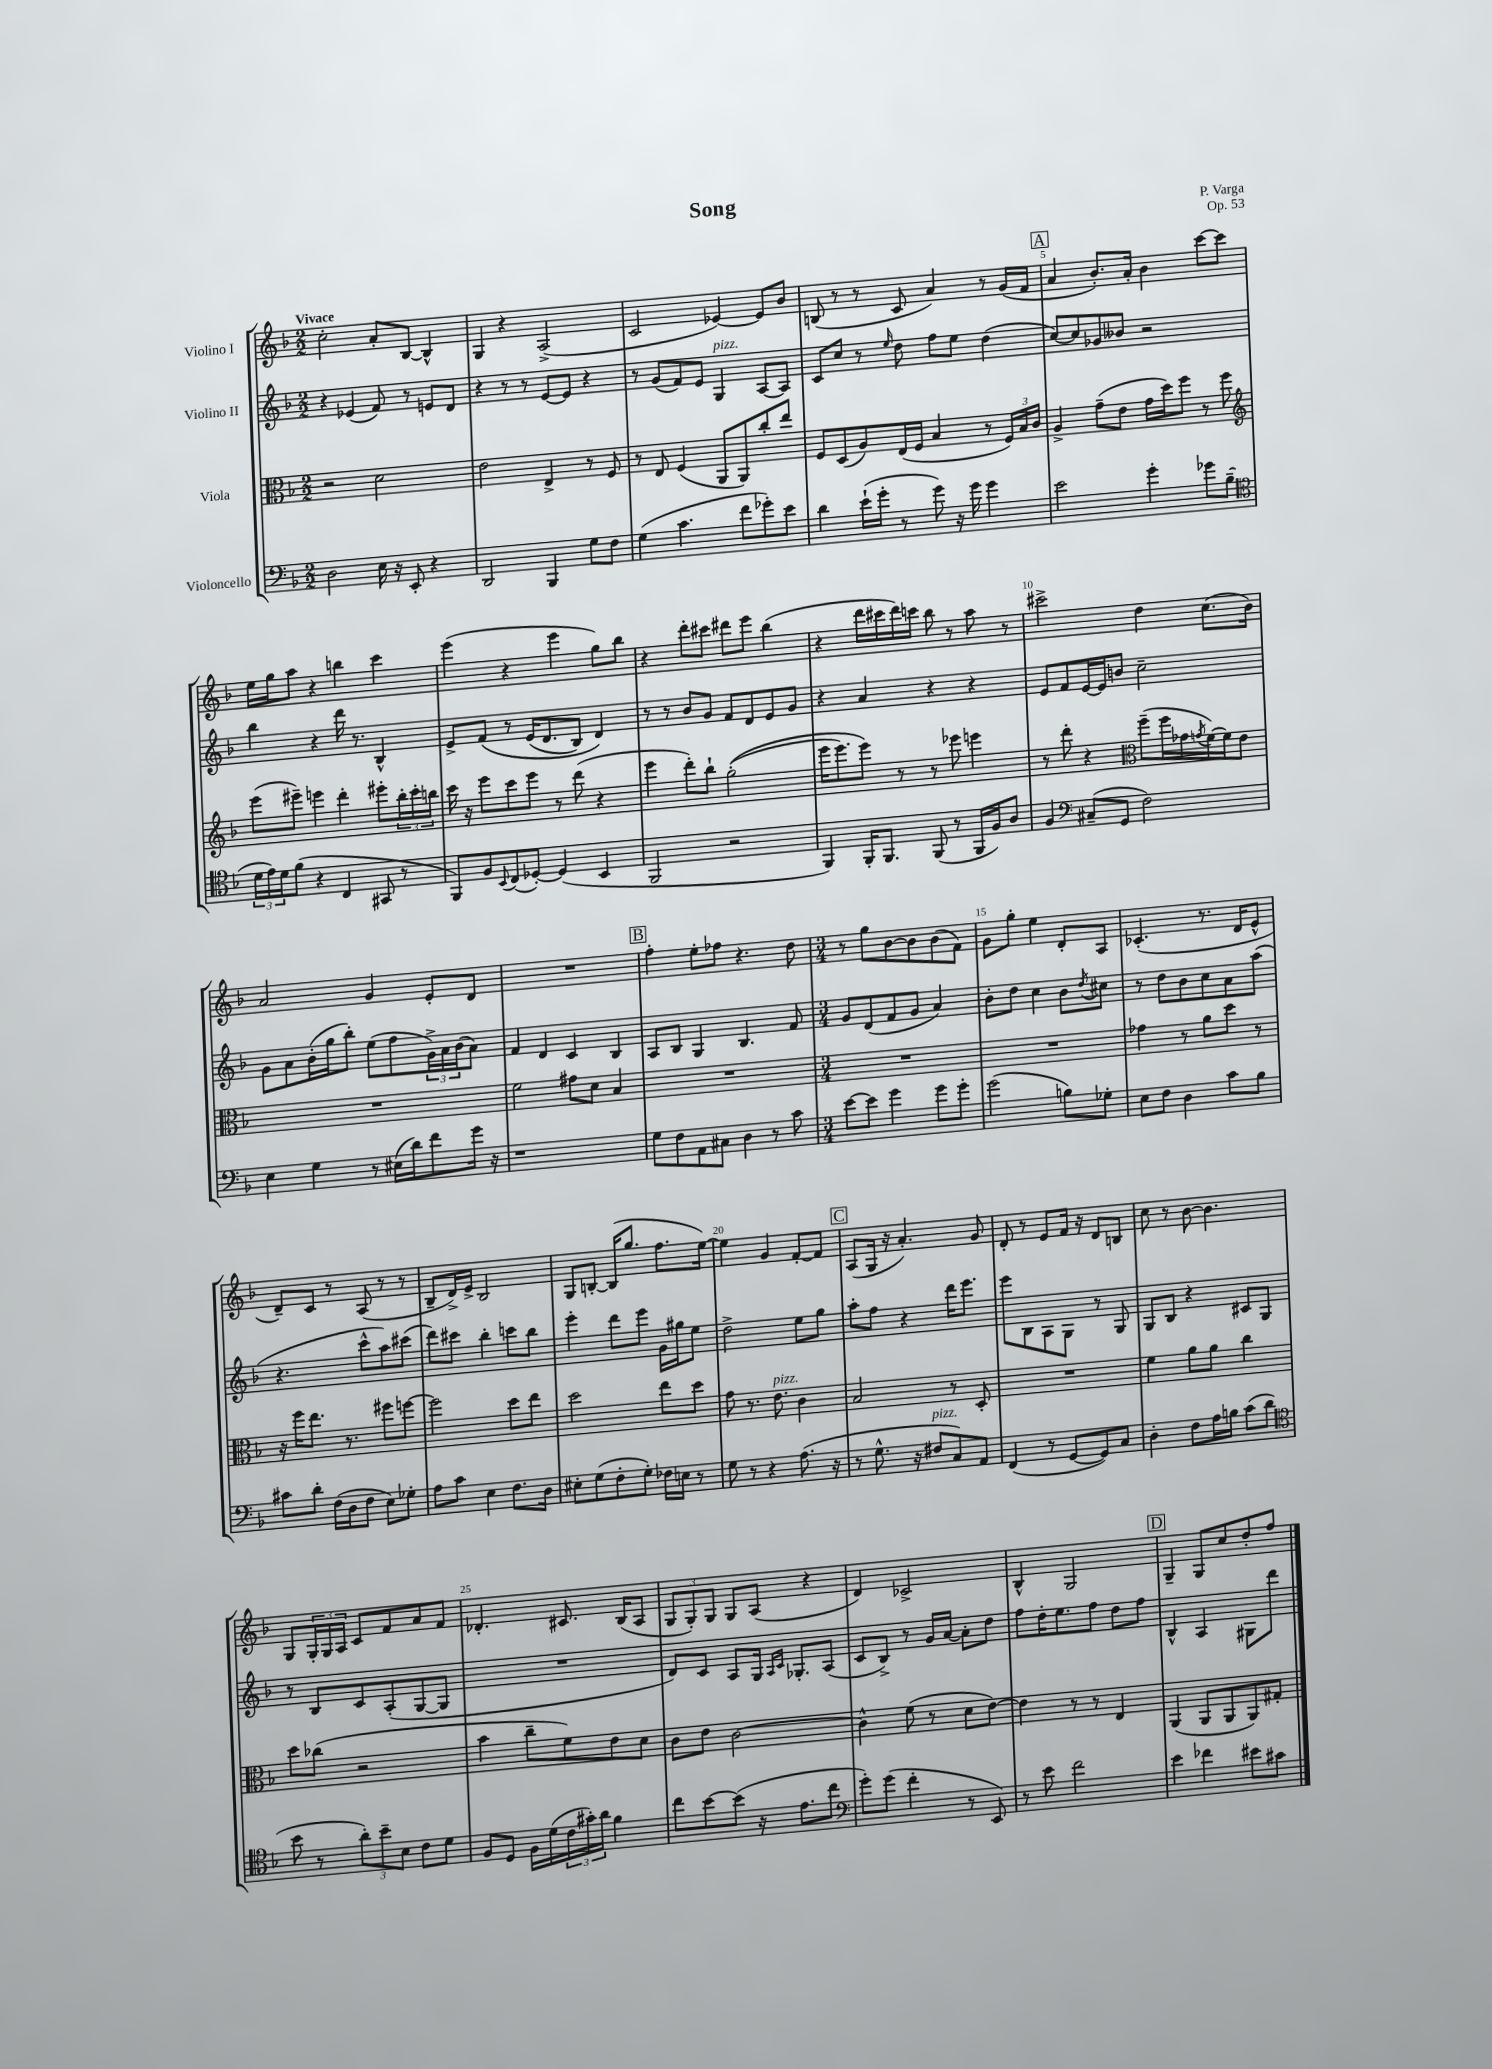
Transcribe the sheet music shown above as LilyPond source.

\header { title = "Song" composer = "P. Varga" opus = "Op. 53" }
<<
\new StaffGroup <<
\new Staff = "s0" \with { instrumentName = "Violino I" } {
    \clef treble \key f \major \numericTimeSignature \time 2/2 \tempo "Vivace"
    c''2-. a'8-. bes8~ bes4-^ |
    g4 r4 a2->( |
    c'2 ees'4~) ees'8 bes'8 |
    b8( r8 r8 c'8 a'4) r8 g'16( f'16 |
    \mark \markup { \box "A" } a'4 bes'8.-.) a'16-. bes'4 c'''8~ c'''8 |
    e''16 g''16 a''8 r4 b''4 c'''4 |
    e'''4( r4 e'''4 g''8) bes''8 |
    r4 d'''8-. cis'''8 dis'''8 e'''8 bes''4( |
    r4 d'''16 cis'''16 d'''16) c'''16 bes''8 r8 a''8 r8 |
    cis'''2-> d''4 c''8.( bes'16) |
    a'2 g'4 e'8-. d'8 |
    R1 |
    \mark \markup { \box "B" } f''4-. e''8-. fes''8 r4. d''8 |
    \numericTimeSignature \time 3/4 r8 g''8 bes'8~ bes'8 bes'8( f'8) |
    g'8 g''8-. e''4 d'8-. a8 |
    ces'4.-.( r8. d'16 e'8-^ |
    d'8--) c'8 r8 a8( r8 r8 |
    bes8-- d'16->) e'16-> bes2 |
    g8 b8~-. b16( g''8. f''8. e''16~) |
    e''4 g'4 f'8~-. f'8 |
    \mark \markup { \box "C" } a8( g16 r16 a'4.-.) g'8 |
    d'8-. r8 e'8 f'16 r16 d'8 b8 |
    c''8 r8 bes'8~ bes'4. |
    g8 \tuplet 3/2 { g16-. g16 a16 } c'8 f'8 a'8 f'8 |
    des'4.-. cis'8. bes16( a8 |
    \tuplet 3/2 { g8 g8-.) g8 } g8 a8( r4 |
    d'4) ces'2-> |
    bes4-^ g2 |
    \mark \markup { \box "D" } g4-- g8 c''8 d''8-. f''8 \bar "|." |
}
\new Staff = "s1" \with { instrumentName = "Violino II" } {
    \clef treble \key f \major \numericTimeSignature \time 2/2
    r4 ees'4( f'8) r8 e'8 d'8 |
    r4 r8 r8 e'8~ e'8 r4 |
    r8 g'8( f'8) e'8 g4^\markup { \italic "pizz." } a8~ a8 |
    c'8 c''8 r8 \grace { e''16 } d''8 f''8 e''8 d''4( |
    \mark \markup { \box "A" } c''8~) c''8 ges'8 beses'8 r2 |
    bes''4 r4 d'''16 r8. bes4-^ |
    e'8-> f'8\( r8 e'16( d'8. bes8) d'4\) |
    r8 r8 bes'8 g'8 f'8 d'8 e'8 g'8 |
    r4 a'4 r4 r4 |
    e'8 f'8 e'16~ e'16 b'8 c''2-- |
    g'8 a'8 bes'16-.( g''16 bes''8-.) e''8( f''8 \tuplet 3/2 { g'16->) a'16 bes'16( } a'8) |
    f'4 d'4 c'4 bes4 |
    \mark \markup { \box "B" } a8 bes8 g4 bes4. f'8 |
    \numericTimeSignature \time 3/4 g'8 d'8( f'8 g'8 a'4) |
    bes'8-. d''8 c''4 bes'8 \acciaccatura { d''8 } cis''8 |
    r8 d''8 bes'8 c''8 a'8 a''8( |
    r4. c'''8-^ a''8) cis'''8( |
    d'''8) cis'''8 bes''4-. c'''8 bes''8 |
    e'''4-. d'''8 e'''8 g'16 gis''16 e''8 |
    d''2-> e''8 g''8 |
    \mark \markup { \box "C" } a''8-. f''8 r4 d'''16 e'''8. |
    e'''8 bes8 a8 g8 r8 g8 |
    g8 bes8 r4 cis'8 g8 |
    r8 bes8 c'8 a8-.( g8~ g8 |
    R2. |
    d'8) c'8 a8 g16 \grace { a16 c'16 } ges8.-. a8( |
    c'8 bes8->) r8 g'16 a'16~ a'8-. d''8 |
    f''8 d''16-. e''8. f''8 d''8 f''8 |
    \mark \markup { \box "D" } bes4-^ a4 gis8 d'''8 \bar "|." |
}
\new Staff = "s2" \with { instrumentName = "Viola" } {
    \clef alto \key f \major \numericTimeSignature \time 2/2
    r2 d'2 |
    e'2 e4-> r8 f8 |
    r8 e8 f4( a,8 a,8) c''8-. e''8 |
    f8 d8( a8) e16( f16 bes4 r8 \tuplet 3/2 { f16) bes16 c'16 } |
    \mark \markup { \box "A" } a4-> g'8--( e'8 g'16 d''16) f''8 r8 f''8 |
    \clef treble e'''8( eis'''8--) e'''4 d'''4-. eis'''8-. \tuplet 3/2 { bes''16-. c'''16-. b''16 } |
    c'''16 r16 e'''8 c'''8 e'''8 r8 d'''8( r4 |
    e'''4 d'''8-.) bes''8-! g''2-.(\( |
    e'''16 e'''8.) e'''8\) r8 r8 ees'''8 e'''4 |
    r8 d'''8-. r4 \clef alto f''8--( f''16 ges'16 \acciaccatura { g'8 } f'16~) f'16 e'8 |
    R1 |
    f'2 gis'8 d'8 bes4 |
    \mark \markup { \box "B" } R1 |
    \numericTimeSignature \time 3/4 R2. |
    R2. |
    ges'4 r8 a'8 d''8 r8 |
    r16 f''16 e''8. r8. fis''8 f''8~ |
    f''2 d''8 e''8 |
    d''2 e''8 d''8 |
    g'8 r8. e'8.^\markup { \italic "pizz." } c'4 |
    \mark \markup { \box "C" } bes2 r8 d8-. |
    R2. |
    f'4 a'8 a'8 c''4 |
    d''8 ces''8( r2 |
    bes'4 c''8-- f'8) e'8 d'8 |
    c'8 e'8 c'2~ |
    c'4-^ f'8( r8 d'8 e'8~) |
    e'4 r8 r8 e4 |
    \mark \markup { \box "D" } a,4( a,8 a,8 a,8) gis8-. \bar "|." |
}
\new Staff = "s3" \with { instrumentName = "Violoncello" } {
    \clef bass \key f \major \numericTimeSignature \time 2/2
    d2 e16 r16 e,8-. r4 |
    d,2 bes,,4 g8 f8 |
    g4( c'4. f'8 ges'8-.) e'8 |
    d'4 e'16-!( g'16-. r8 g'8) r16 g'16 g'4 |
    \mark \markup { \box "A" } e'2 g'4-. ges'8 bes8--( |
    \clef tenor \tuplet 3/2 { d'16 e'16) d'16 } f'8( r4 c4 gis,8 r8 |
    f,8) f8 \appoggiatura { bes,8 } c8( des8~-.) des4( bes,4 |
    f,2 r2 |
    f,4) f,16-. f,8. f,8( r8 f,16 f16) a8 |
    f4 \clef bass cis8--( g,8 f2) |
    e4 g4 r8 eis16( d'16) f'8 g'16 r16 |
    r1 |
    \mark \markup { \box "B" } g8 f8 a,8 cis8 d4 r8 c'8 |
    \numericTimeSignature \time 3/4 e'8~ e'8 g'4 g'8 g'8-. |
    g'2( b8) ges8-. |
    e8 f8 d4 c'8 bes8 |
    cis'8 d'8-. f16( d16 f8 e8) ges8-. |
    a8 c'8 e4 f8. d16 |
    eis8-. g8( f8-. g8-.) fes16 e16 r8 |
    g8 r8 r4 a8.( r16 |
    \mark \markup { \box "C" } r8 g8.-^ r16 fis8^\markup { \italic "pizz." } c8) a,8 |
    f,4( r8 g,8~ g,8) c8 |
    d4-. f8 a16 b16 c'8( d'8 |
    \clef tenor bes'8 r8 \tuplet 3/2 { a'8-.) bes'8-- bes8 } c'8 d'8 |
    f8 d8 f16 d'16( \tuplet 3/2 { c'16 gis'16-.) a'16 } f'4 |
    c''8 bes'8~ bes'8( r16 e'8. c''8 |
    \clef bass g'8-.) g'8( f'4-. r8 e,8) |
    r8 e'8 f'2 |
    \mark \markup { \box "D" } e'4 fes'4 eis'8 cis'8 \bar "|." |
}
>>
>>
\layout { \context { \Score \override BarNumber.break-visibility = ##(#f #t #t) barNumberVisibility = #(every-nth-bar-number-visible 5) } }
